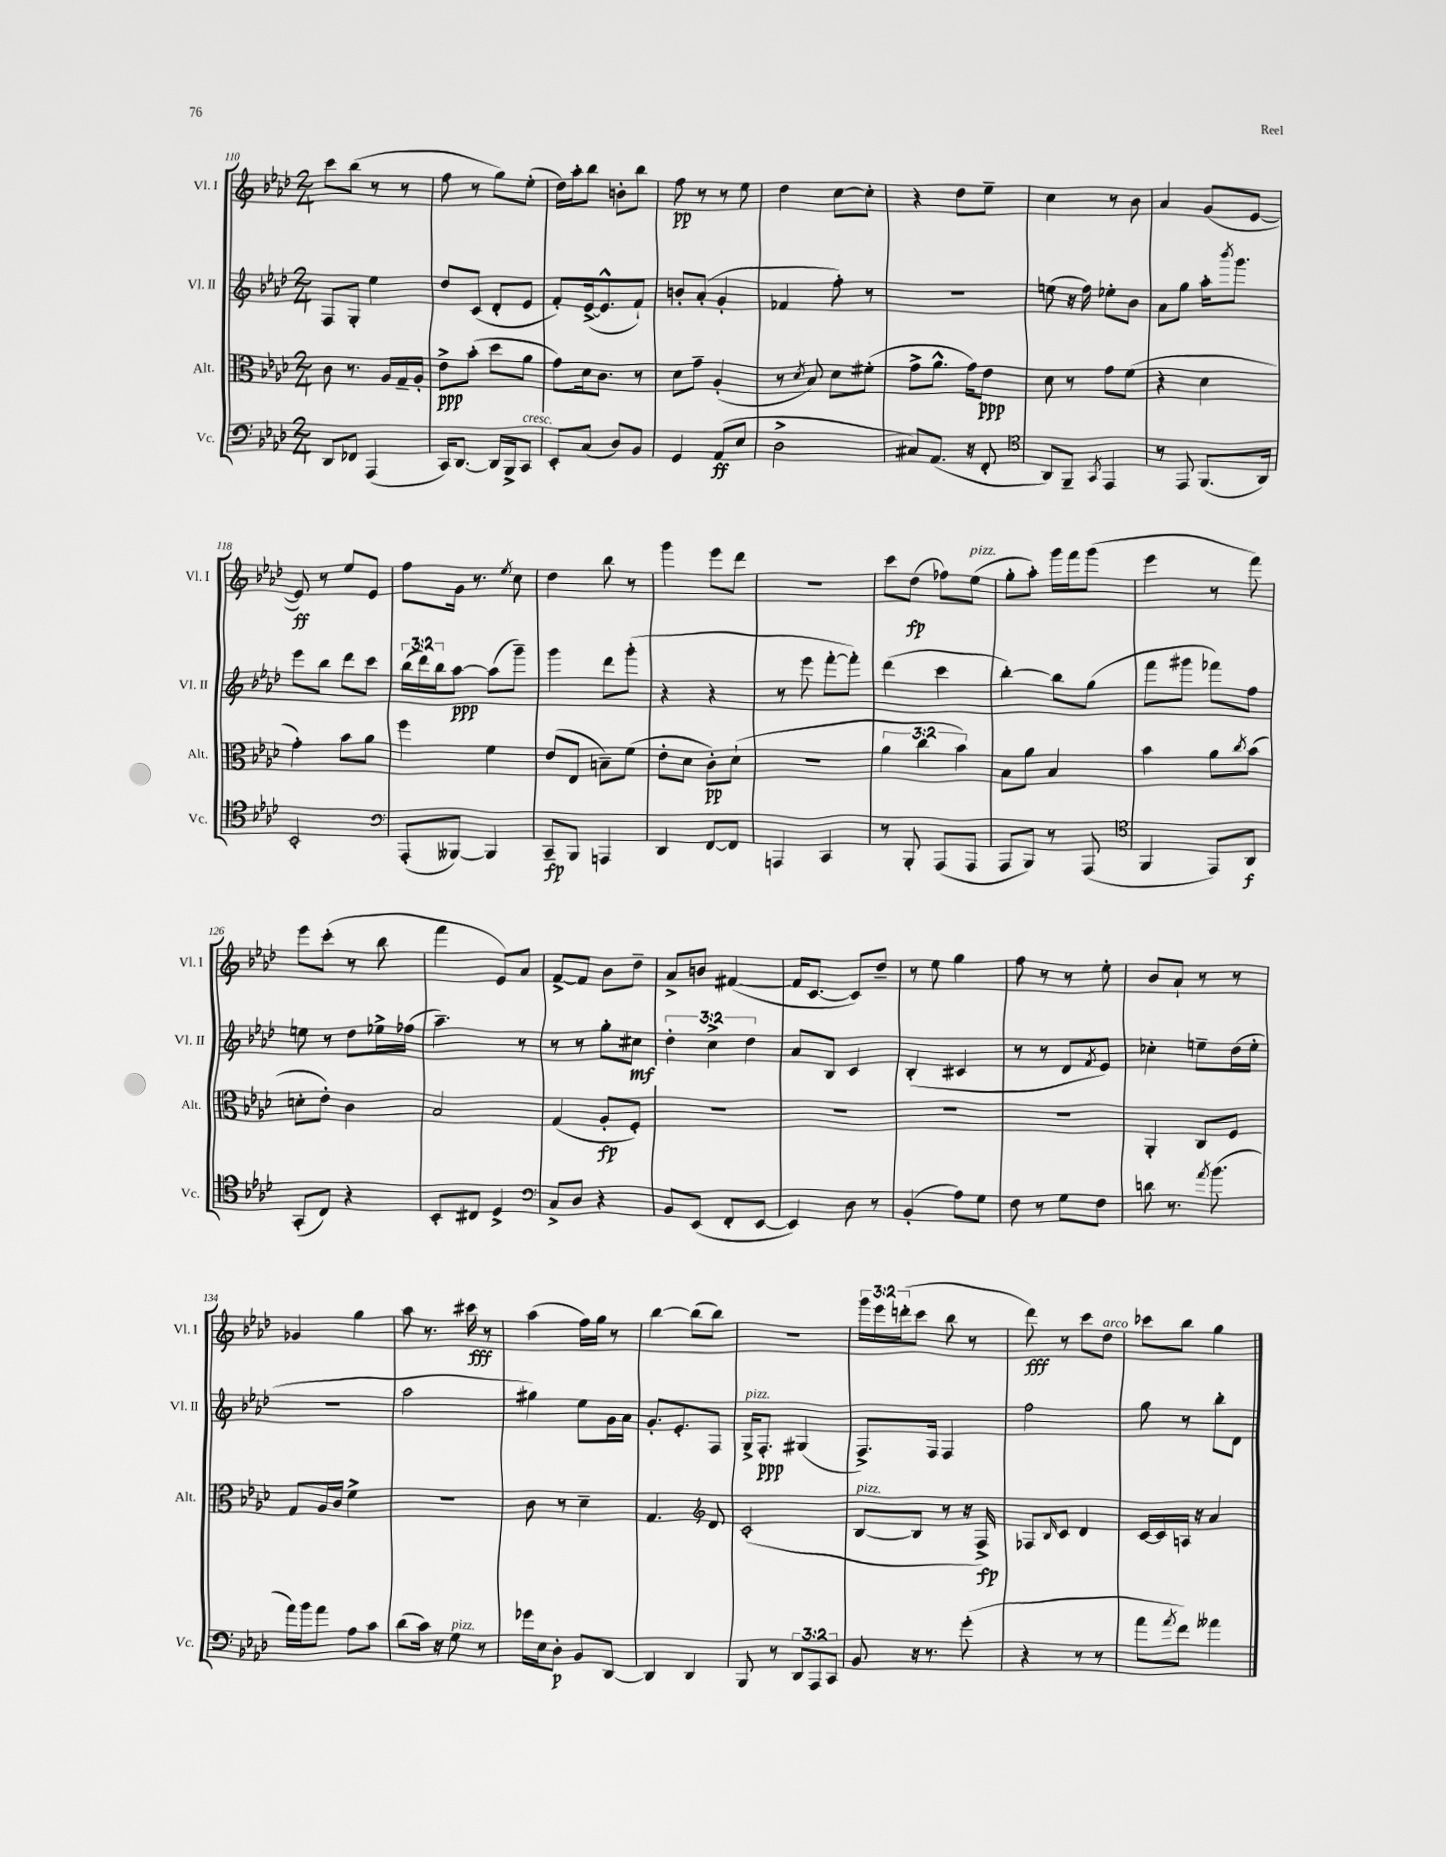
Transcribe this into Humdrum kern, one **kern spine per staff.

**kern	**dynam	**kern	**dynam	**kern	**dynam	**kern	**dynam
*part4	*part4	*part3	*part3	*part2	*part2	*part1	*part1
*staff4	*staff4	*staff3	*staff3	*staff2	*staff2	*staff1	*staff1
*I"Vc.	*	*I"Alt.	*	*I"Vl. II	*	*I"Vl. I	*
*I'Vc.	*	*I'Alt.	*	*I'Vl. II	*	*I'Vl. I	*
*clefF4	*	*clefC3	*	*clefG2	*	*clefG2	*
*k[b-e-a-d-]	*	*k[b-e-a-d-]	*	*k[b-e-a-d-]	*	*k[b-e-a-d-]	*
*M2/4	*	*M2/4	*	*M2/4	*	*M2/4	*
=110	=110	=110	=110	=110	=110	=110	=110
8DD-/L	.	8c\	.	8F/L	.	8ccc\L	.
8FF-X/J	.	8.r	.	8G'/J	.	(8bb-\J	.
(4AAA-/	.	.	.	4ee-\	.	8r	.
.	.	16A-/LL	.	.	.	.	.
.	.	16G~/	.	.	.	8r	.
.	.	16A-'/JJ	.	.	.	.	.
=111	=111	=111	=111	=111	=111	=111	=111
16CC/KL)	.	8e-^\L	ppp	8dd-/L	.	8ff\	.
[8.DD-/J	.	.	.	.	.	.	.
.	.	(8b-'\J	.	(8c/J	.	8r	.
16DD-/LL]	.	8dd-\L	.	8d-'/L	.	8gg\L)	.
16BBB-^/J	.	.	.	.	.	.	.
!LO:TX:a:i:t=cresc.	!	!	!	!	!	!	!
8CC/J	.	8a-\J	.	8e-/J	.	(8ee-'\J	.
=112	=112	=112	=112	=112	=112	=112	=112
8EE-'/L	.	8g\L)	.	8f'/L)	.	16dd-\LL)	.
.	.	.	.	.	.	16aa-'\J	.
(8C/J	.	16d-\k	.	([16e-^/k	.	8bb-\J	.
.	.	8.c\J	.	8.e-^^/]	.	.	.
8D-/L)	.	.	.	.	.	8bn'\L	.
8BB-/J	.	8r	.	8f`/J)	.	8bb-\J	.
=113	=113	=113	=113	=113	=113	=113	=113
4GG/	.	8d-\L	.	8bn'/L	.	8ff\	pp
.	.	8g~\J	.	(8a-'/J	.	8r	.
(8AA-/L	ff	(4A-'/	.	4g'/	.	8r	.
8E-/J	.	.	.	.	.	8ee-\	.
=114	=114	=114	=114	=114	=114	=114	=114
2D-^\	.	8r	.	4f-X/	.	4dd-\	.
.	.	8qd-/	.	.	.	.	.
.	.	8B-/)	.	.	.	.	.
.	.	8d-\L	.	8ff'\)	.	[8cc\L	.
.	.	(8f#X'\J	.	8r	.	8cc'\J]	.
=115	=115	=115	=115	=115	=115	=115	=115
8C#X/L)	.	8g^\L	.	2r	.	4r	.
(8.AA-/J	.	8.a-^^\J	.	.	.	.	.
.	.	.	.	.	.	8dd-\L	.
16r	.	16g\KL)	.	.	.	.	.
8FF'/	.	8e-\J	ppp	.	.	8ee-~\J	.
=116	=116	=116	=116	=116	=116	=116	=116
*clefC4	*	*	*	*	*	*	*
8AA-/L)	.	8d-\	.	(8een\	.	4cc\	.
8FF~/J	.	8r	.	16r	.	.	.
.	.	.	.	16ff\)	.	.	.
8qGG/	.	.	.	.	.	.	.
4EE-/	.	8g\L	.	8ee-X'\L	.	8r	.
.	.	(8f\J	.	8b-\J	.	8b-\	.
=117	=117	=117	=117	=117	=117	=117	=117
8r	.	4r	.	8a-\L	.	4a-/	.
8EE-/	.	.	.	8gg\J	.	.	.
(8.FF/L	.	4d-\	.	16aa-'\KL	.	(8g/L	.
.	.	.	.	8qbbb-/	.	.	.
.	.	.	.	8.ggg\J	.	.	.
.	.	.	.	.	.	[8e-/J	.
16AA-/Jk)	.	.	.	.	.	.	.
!!LO:LB:g=z
=118	=118	=118	=118	=118	=118	=118	=118
2BB-'/	.	4g'\)	.	8eee-\L	.	8e-/])	ff
.	.	.	.	8bb-\J	.	8r	.
.	.	8b-\L	.	8ddd-\L	.	8ee-/L	.
.	.	8a-\J	.	8ccc\J	.	8e-/J	.
=119	=119	=119	=119	=119	=119	=119	=119
*clefF4	*	*	*	*	*	*	*
(8AAA-'/L	.	4ff\	.	(24bb-\LL	.	8ff\L	.
.	.	.	.	24ddd-\)	.	.	.
.	.	.	.	24bb-\J	.	.	.
[8BBB--X/J)	.	.	.	[8aa-\J	ppp	16g\Jk	.
.	.	.	.	.	.	8.r	.
4BBB--/]	.	4f\	.	(8aa-\L]	.	.	.
.	.	.	.	.	.	8qee-/	.
.	.	.	.	8ggg~\J)	.	8cc\	.
=120	=120	=120	=120	=120	=120	=120	=120
8CC~/L	fp	(8e-/L	.	4ggg\	.	4dd-\	.
8BBB-/J	.	8E-/J	.	.	.	.	.
4AAAn/	.	8Bn~\L)	.	8ddd-\L	.	8bb-\	.
.	.	(8f\J	.	(8ggg'\J	.	8r	.
=121	=121	=121	=121	=121	=121	=121	=121
4DD-/	.	8e-'\L	.	4r	.	4ggg\	.
.	.	8d-\J	.	.	.	.	.
[8FF/L	.	8c'\L)	pp	4r	.	8eee-\L	.
8FF/J]	.	(8d-`\J	.	.	.	8ddd-\J	.
=122	=122	=122	=122	=122	=122	=122	=122
4AAAn/	.	2r	.	8r	.	2r	.
.	.	.	.	8eee-\	.	.	.
4CC/	.	.	.	[8fff'\L	.	.	.
.	.	.	.	8fff'\J])	.	.	.
=123	=123	=123	=123	=123	=123	=123	=123
8r	.	6a-\	.	(4ddd-\	.	8ccc\L	.
8BBB-'/	.	.	.	.	.	(8dd-\J	fp
.	.	6cc\	.	.	.	.	.
(8AAA-/L	.	.	.	4ccc\	.	8ff-X\L)	.
.	.	6b-\)	.	.	.	.	.
!	!	!	!	!	!	!LO:TX:a:i:t=pizz.	!
8AAA-/J	.	.	.	.	.	(8ee-\J	.
=124	=124	=124	=124	=124	=124	=124	=124
8AAA-/L	.	8B-\L	.	[4bb-'\)	.	8gg'\L	.
8BBB-/J)	.	8a-\J	.	.	.	8aa-'\J)	.
8r	.	4B-/	.	8bb-\L]	.	16ggg\LL	.
.	.	.	.	.	.	16fff\J	.
(8AAA-/	.	.	.	(8gg\J	.	(8ggg\J	.
=125	=125	=125	=125	=125	=125	=125	=125
*clefC4	*	*	*	*	*	*	*
4FF/	.	4b-\	.	8fff\L	.	4eee-\	.
.	.	.	.	8ggg#X\J	.	.	.
8EE-/L)	.	8a-\L	.	8fff-X\L)	.	8r	.
.	.	8qcc/	.	.	.	.	.
8AA-/J	f	(8b-\J	.	8ff\J	.	8fff\)	.
!!LO:LB:g=z
=126	=126	=126	=126	=126	=126	=126	=126
(8GG'/L	.	8dn'\L	.	8een\	.	8eee-\L	.
8C/J)	.	8e-'\J)	.	8r	.	(8ccc'\J	.
4r	.	4c\	.	8dd-\L	.	8r	.
.	.	.	.	16ee-X^\L	.	8bb-\	.
.	.	.	.	(16ff-X\JJ	.	.	.
=127	=127	=127	=127	=127	=127	=127	=127
8BB-'/L	.	2B-/	.	4.aa-~\)	.	4fff\	.
8C#X/J	.	.	.	.	.	.	.
4D-^/	.	.	.	.	.	8e-/L)	.
.	.	.	.	8r	.	8a-/J	.
=128	=128	=128	=128	=128	=128	=128	=128
*clefF4	*	*	*	*	*	*	*
8C^/L	.	(4G/	.	8r	.	[8f^/L	.
8D-/J	.	.	.	8r	.	8f/J]	.
4r	.	8A-'/L	fp	8gg'\L	.	8b-\L	.
.	.	8F'/J)	.	8cc#X\J	mf	8dd-~\J	.
=129	=129	=129	=129	=129	=129	=129	=129
8BB-/L	.	2r	.	6dd-'\	.	8a-^/L	.
(8EE-/J	.	.	.	.	.	8bn/J	.
.	.	.	.	6cc^\	.	.	.
8FF'/L	.	.	.	.	.	([4f#X/	.
.	.	.	.	6dd-\	.	.	.
[8EE-/J	.	.	.	.	.	.	.
=130	=130	=130	=130	=130	=130	=130	=130
4EE-/])	.	2r	.	8a-/L	.	16f#/KL]	.
.	.	.	.	.	.	[8.c/J	.
.	.	.	.	8B-/J	.	.	.
8D-\	.	.	.	4c/	.	8c/L])	.
8r	.	.	.	.	.	8dd-~/J	.
=131	=131	=131	=131	=131	=131	=131	=131
(4BB-'/	.	2r	.	(4B-'/	.	8r	.
.	.	.	.	.	.	8ee-\	.
8A-\L)	.	.	.	4c#X/	.	4gg\	.
8G\J	.	.	.	.	.	.	.
=132	=132	=132	=132	=132	=132	=132	=132
8F\	.	2r	.	8r	.	8ff\	.
8r	.	.	.	8r	.	8r	.
8G\L	.	.	.	8d-/L	.	8r	.
.	.	.	.	8qf/	.	.	.
8F\J	.	.	.	8e-/J)	.	8ee-'\	.
=133	=133	=133	=133	=133	=133	=133	=133
8dn\	.	4AA-'/	.	4cc-X'\	.	8b-/L	.
8.r	.	.	.	.	.	8a-`/J	.
.	.	8C/L	.	8een~\L	.	8r	.
8qa-/	.	.	.	.	.	.	.
(8.b-\	.	.	.	.	.	.	.
.	.	8F/J	.	(16dd-\L	.	8r	.
.	.	.	.	16ee'\JJ	.	.	.
!!LO:LB:g=z
=134	=134	=134	=134	=134	=134	=134	=134
16a-\LL)	.	8G/L	.	2r	.	4g-X/	.
16b-\J	.	.	.	.	.	.	.
8a-\J	.	16A-/L	.	.	.	.	.
.	.	16c/JJ	.	.	.	.	.
8A-\L	.	4f^\	.	.	.	4gg\	.
8c\J	.	.	.	.	.	.	.
=135	=135	=135	=135	=135	=135	=135	=135
(8d-\L	.	2r	.	2aa-\	.	8aa-\	.
16c\Jk)	.	.	.	.	.	8.r	.
16r	.	.	.	.	.	.	.
!LO:TX:a:i:t=pizz.	!	!	!	!	!	!	!
8G\	.	.	.	.	.	.	.
.	.	.	.	.	.	16ccc#X\	fff
8r	.	.	.	.	.	8r	.
=136	=136	=136	=136	=136	=136	=136	=136
16g-X\LL	.	8c\	.	4gg#X\)	.	(4aa-\	.
16E-\J	.	.	.	.	.	.	.
8D-'\J	p	8r	.	.	.	.	.
8BB-/L	.	4d-~\	.	8ee-\L	.	16ff\LL)	.
.	.	.	.	.	.	16gg\JJ	.
[8DD-/J	.	.	.	16g\L	.	8r	.
.	.	.	.	16a-\JJ	.	.	.
=137	=137	=137	=137	=137	=137	=137	=137
4DD-/]	.	4.G/	.	8.g'/L	.	[4bb-\	.
.	.	.	.	8.e-'/	.	.	.
4DD-/	.	.	.	.	.	(8bb-\L]	.
*	*	*clefG2	*	*	*	*	*
.	.	8d-/	.	8F/J	.	8bb-\J)	.
=138	=138	=138	=138	=138	=138	=138	=138
!	!	!	!	!LO:TX:a:i:t=pizz.	!	!	!
8BBB-/	.	(2c'/	.	16G^/KL	.	2r	.
.	.	.	.	8.F'/J	ppp	.	.
8r	.	.	.	.	.	.	.
12DD-/L	.	.	.	(4G#X/	.	.	.
12AAA-/	.	.	.	.	.	.	.
12CC/J	.	.	.	.	.	.	.
=139	=139	=139	=139	=139	=139	=139	=139
!	!	!LO:TX:a:i:t=pizz.	!	!	!	!	!
8BB-/	.	[8B-/L	.	8.F^/L)	.	24ggg\LL	.
.	.	.	.	.	.	24eee-\	.
.	.	.	.	.	.	(24dddn'\J	.
16r	.	8B-/J]	.	.	.	8ccc\J	.
8.r	.	.	.	16F/Jk	.	.	.
.	.	8r	.	4F/	.	8bb-\	.
(8g'\	.	16r	.	.	.	8r	.
.	.	16F^/)	fp	.	.	.	.
=140	=140	=140	=140	=140	=140	=140	=140
4r	.	8F-X/L	.	2ff\	.	8ddd-\)	fff
.	.	16qqB-/	.	.	.	.	.
.	.	8c/J	.	.	.	8r	.
8r	.	4d-/	.	.	.	8ccc\L	.
!	!	!	!	!	!	!LO:TX:a:i:t=arco	!
8r	.	.	.	.	.	8dd-\J	.
=141	=141	=141	=141	=141	=141	=141	=141
8a-\L	.	[16c/LL	.	8gg\	.	8ccc-X\L	.
.	.	16c/]	.	.	.	.	.
8qa-/	.	.	.	.	.	.	.
8f\J)	.	16An/JJ	.	8r	.	8bb-\J	.
.	.	16r	.	.	.	.	.
4a--X\	.	4a-/	.	8bb-'\L	.	4gg\	.
.	.	.	.	8d-\J	.	.	.
==	==	==	==	==	==	==	==
*-	*-	*-	*-	*-	*-	*-	*-
